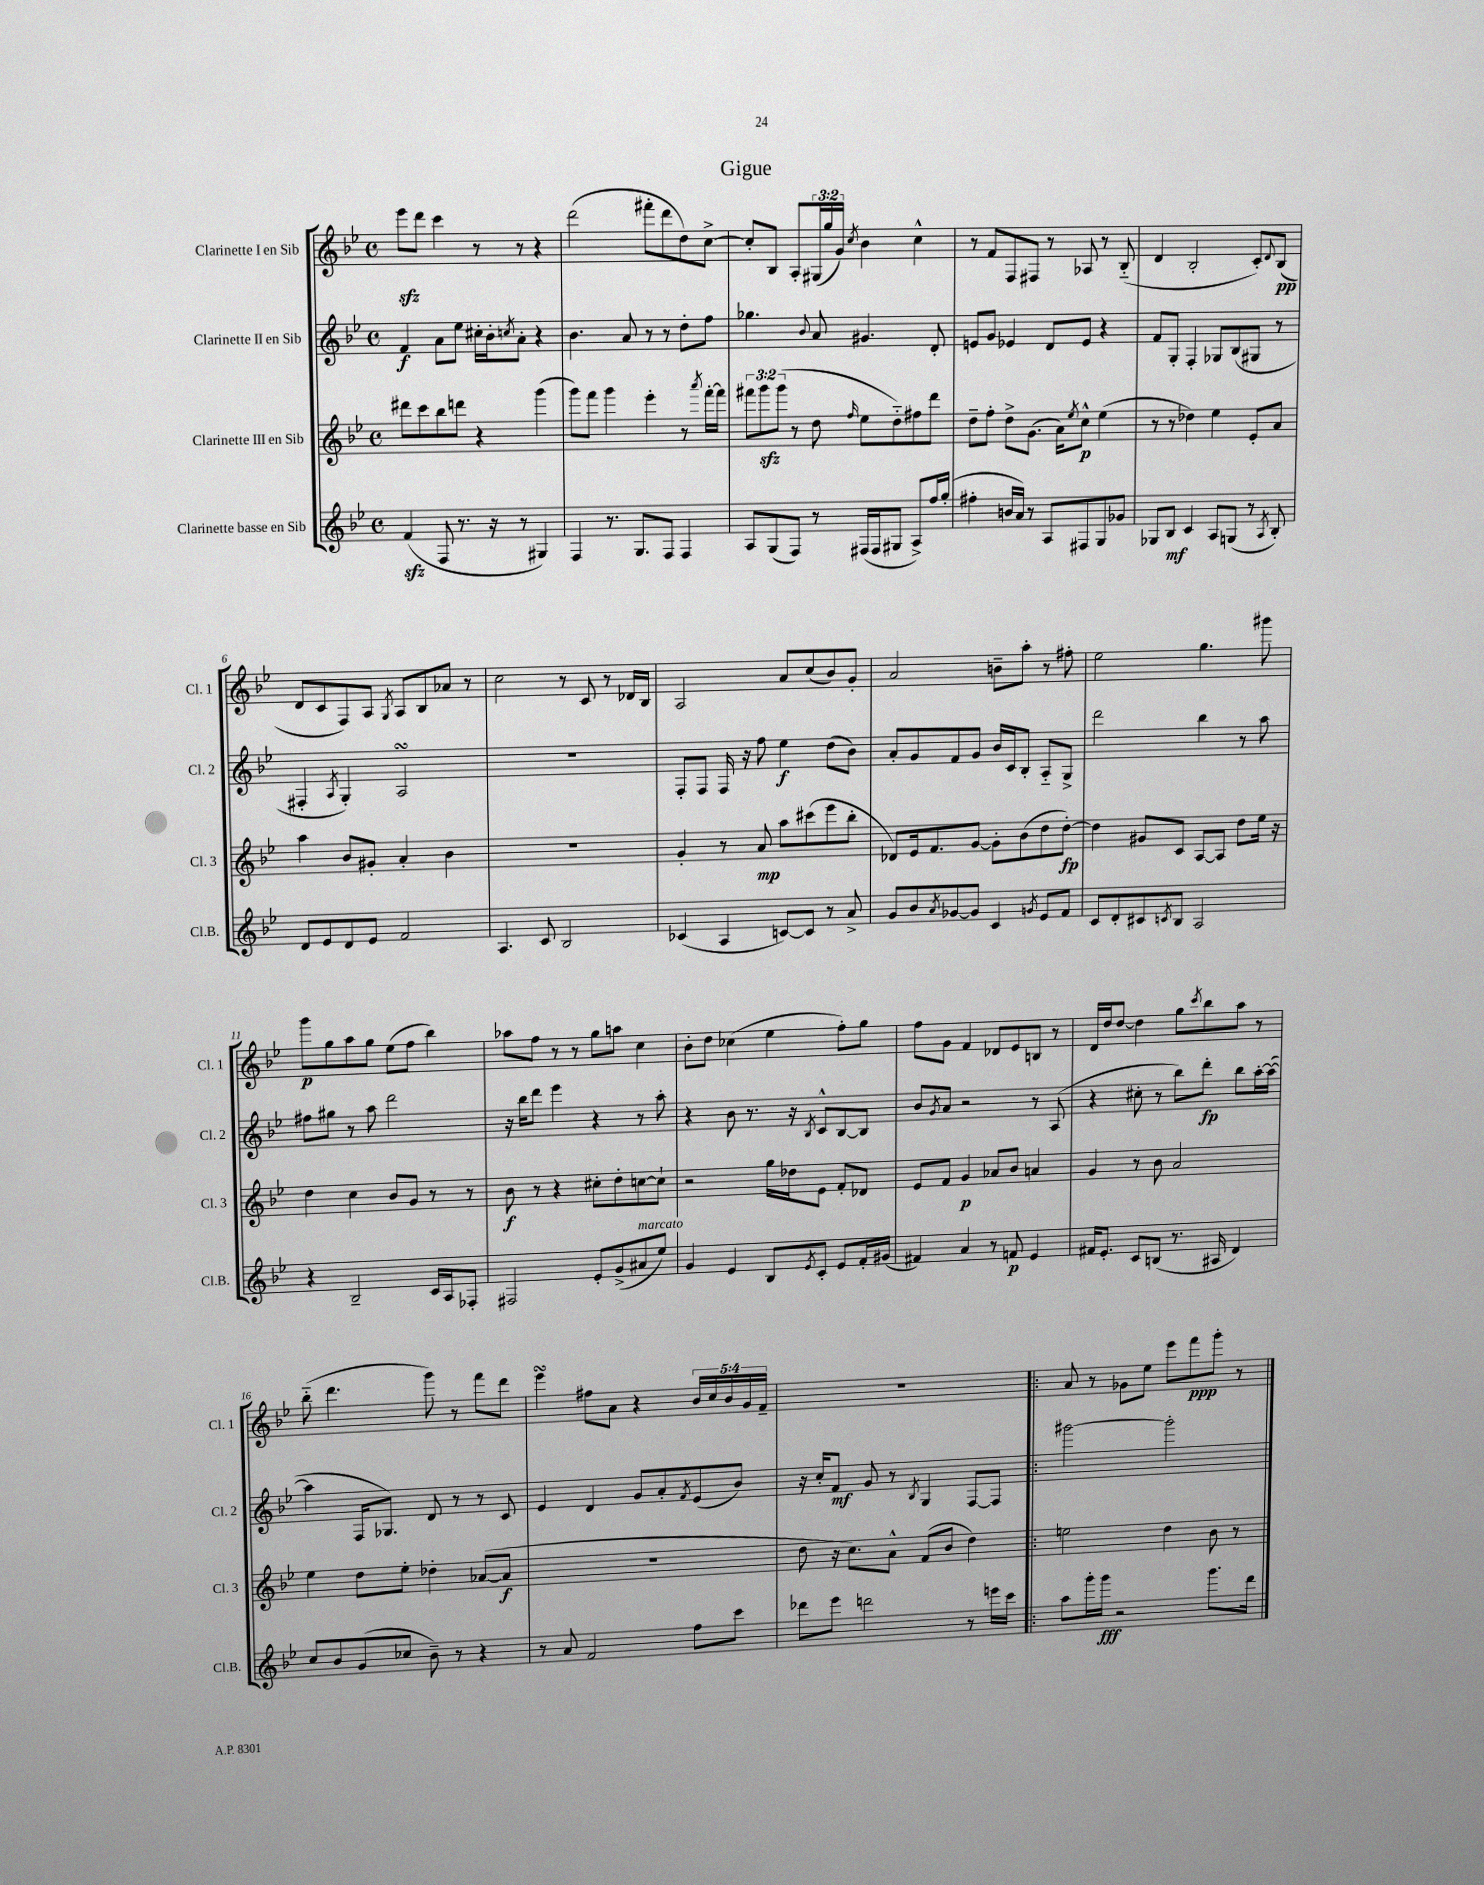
\header { title = "Gigue" }
<<
\new StaffGroup <<
\new Staff = "s0" \with { instrumentName = "Clarinette I en Sib" shortInstrumentName = "Cl. 1" } {
    \clef treble \key bes \major \defaultTimeSignature \time 4/4 \override Staff.TupletNumber.text = #tuplet-number::calc-fraction-text
    ees'''8\sfz d'''8 c'''4 r8 r8 r4 |
    d'''2( fis'''8-. d'''8 d''8) c''8~-> |
    c''8-. bes8 a8-. \tuplet 3/2 { gis16( g''16 g'16) } \acciaccatura { c''8 } bes'4 c''4-^ |
    r8 f'8 f8 fis8 r8 aes8 r8 bes8-_( |
    d'4 bes2-. c'8-.) \appoggiatura { d'8 } bes8\pp( |
    d'8 c'8 f8) a8 \acciaccatura { g8 } a8 bes8 aes'8 r8 |
    c''2 r8 c'8 r8 des'16 bes16 |
    a2 a'8 c''8( bes'8) g'8-. |
    a'2 b'8-- a''8-. r8 fis''8-. |
    ees''2 g''4. gis'''8 |
    g'''8\p g''8 a''8 g''8 ees''8( f''8 bes''4) |
    aes''8 f''8 r8 r8 g''8 a''8 c''4 |
    bes'8-. d''8 ces''4( ees''4 f''8-.) g''8 |
    f''8 g'8 f'4 des'8 ees'8 b8 r8 |
    d'16 d''16 d''8~ d''4 g''8 \acciaccatura { c'''8 } bes''8 a''8 r8 |
    bes''8-_( d'''4. g'''8) r8 f'''8 d'''8 |
    ees'''4\turn fis''8 a'8 r4 \tuplet 5/4 { bes'16 c''16 bes'16 g'16 f'16-- } |
    R1 |
    \bar ".|:" a'8 r8 ges'8 ees''8 ees'''8 f'''8\ppp g'''8-. r8 \bar "|." |
}
\new Staff = "s1" \with { instrumentName = "Clarinette II en Sib" shortInstrumentName = "Cl. 2" } {
    \clef treble \key bes \major \defaultTimeSignature \time 4/4
    f'4\f a'8 ees''8 cis''16-. bes'16-. \acciaccatura { c''8 } a'8-. r4 |
    bes'4. a'8 r8 r8 d''8-. f''8 |
    ges''4. \appoggiatura { bes'8 } a'8 gis'4. d'8-. |
    e'8 g'8 ees'4 d'8 ees'8 r4 |
    f'8 g8-. f4-. ges8 bes8( gis8 r8 |
    fis4-. \acciaccatura { a8 } g4-.) a2\turn |
    R1 |
    f8-. f8 f16 r16 f''8 ees''4\f d''8( bes'8) |
    a'8-. g'8 f'8 g'8 bes'16 c'16 bes8-. a8-_ g8-> |
    d'''2 bes''4 r8 a''8 |
    fis''8 gis''8 r8 a''8 d'''2 |
    r16 bes''16 d'''8 ees'''4 r4 r8 a''8-. |
    r4 bes'8 r8. r16 \acciaccatura { bes8 } c'8-^ bes8~ bes8 |
    bes'8 \acciaccatura { g'8 } a'8 r2 r8 a8( |
    r4 cis''8-. r8 bes''8) d'''8-.\fp bes''8 a''16~-. a''16~( |
    a''4 f16 ges8.) d'8 r8 r8 c'8 |
    ees'4 d'4 g'8 a'8-. \acciaccatura { f'8 } ees'8( bes'8) |
    r16 c''16-. f'8\mf g'8 r8 \acciaccatura { bes8 } g4 f8~ f8 |
    \bar ".|:" gis'''2~ gis'''2-. \bar "|." |
}
\new Staff = "s2" \with { instrumentName = "Clarinette III en Sib" shortInstrumentName = "Cl. 3" } {
    \clef treble \key bes \major \defaultTimeSignature \time 4/4 \override Staff.TupletNumber.text = #tuplet-number::calc-fraction-text
    dis'''8 c'''8 bes''8 d'''8 r4 g'''4( |
    g'''8) f'''8 g'''4 ees'''4-. r8 \acciaccatura { a'''8 } f'''16~-. f'''16 |
    \tuplet 3/2 { fis'''8 g'''8\sfz g'''8( } r8 d''8 \grace { f''16 } ees''8 d''8-_) fis''8 d'''8 |
    d''8-- f''8-. d''8-> g'8.( a'16) \acciaccatura { ees''8 } c''8-^\p ees''4( |
    r8 r8 des''4) ees''4 ees'8-. a'8 |
    a''4 bes'8 gis'8-. a'4-. bes'4 |
    R1 |
    g'4-. r8 a'8\mp a''8 cis'''8( ees'''8 bes''8-. |
    des'8) ees'16 f'8. g'8~ g'8-. bes'8( d''8 d''8~-.\fp) |
    d''4 gis'8 c'8 a8~ a8 d''8 ees''16 r16 |
    d''4 c''4 bes'8 g'8 r8 r8 |
    bes'8\f r8 r4 cis''8-. d''8-. c''8~ c''8-! |
    r2 g''16 des''16 ees'8 f'8-. des'8 |
    ees'8 f'8 g'4\p aes'8 bes'8 a'4 |
    g'4 r8 bes'8 a'2 |
    ees''4 d''8 ees''8-. des''4-. aes'8~( aes'8\f |
    R1 |
    d''8 r16 c''8.) a'8-^ f'8( bes'8 d''4) |
    \bar ".|:" e''2 d''4 bes'8 r8 \bar "|." |
}
\new Staff = "s3" \with { instrumentName = "Clarinette basse en Sib" shortInstrumentName = "Cl.B." } {
    \clef treble \key bes \major \defaultTimeSignature \time 4/4
    f'4\sfz( f8 r8. r16 r8 gis4) |
    f4 r8. g8. f8 f4 |
    a8 g8( f8) r8 fis16( fis16 gis8 a8->) f''16 g''16-.( |
    fis''4-. b'16 a'16) r8 a8 fis8 g8 ges'8 |
    ges8 bes8\mf c'4 a8 g8( r8 \acciaccatura { a8 } bes8-.) |
    d'8 ees'8 d'8 ees'8 f'2 |
    a4. c'8 bes2 |
    ces'4( a4 c'8~) c'8 r8 a'8-> |
    g'8 bes'8 \acciaccatura { a'8 } ges'8~ ges'8 c'4 \acciaccatura { g'8 } ees'8 f'8 |
    c'8 d'8-. cis'8 \acciaccatura { c'8 } bes8 a2 |
    r4 bes2-- c'16 a16 fes8-. |
    fis2 ees'8-. g'8->( ais'8^\markup { \italic "marcato" } ees''8) |
    g'4 ees'4 bes8 \acciaccatura { ees'8 } c'8-. ees'8 f'16-. gis'16( |
    fis'4) a'4 r8 f'8\p ees'4 |
    fis'16 ees'8.-. c'8 b8( r8. ais16 d'4) |
    c''8 bes'8 g'8( ces''8 bes'8--) r8 r4 |
    r8 a'8 f'2 f''8 c'''8 |
    des'''8 ees'''8 d'''2 r8 e'''16 c'''16 |
    \bar ".|:" a''8 g'''16-. g'''16\fff r2 g'''8. d'''16 \bar "|." |
}
>>
>>
